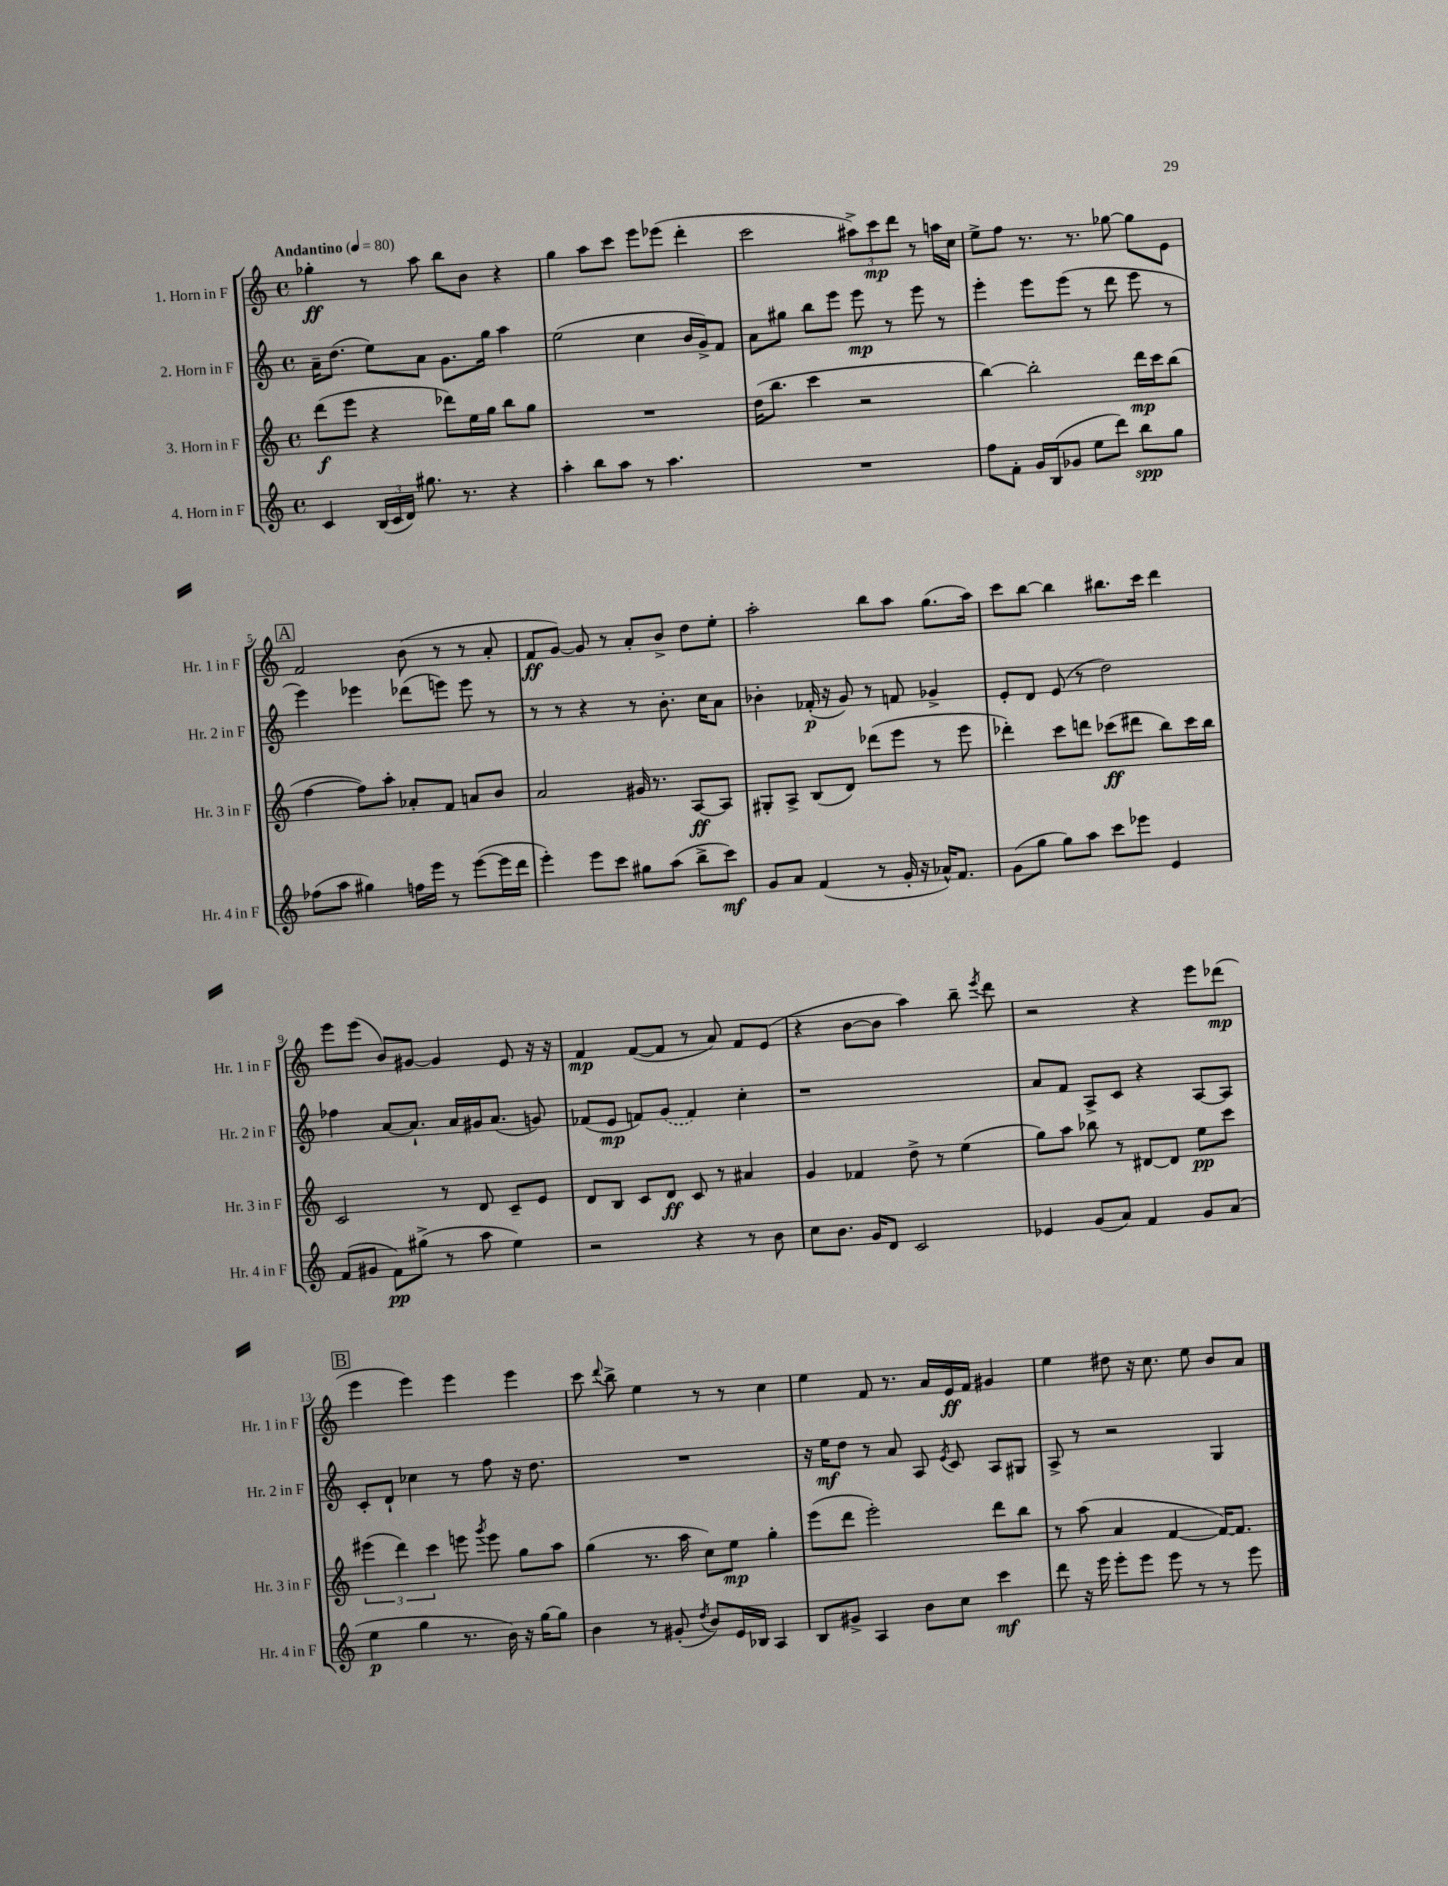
<<
\new StaffGroup <<
\new Staff = "s0" \with { instrumentName = "1. Horn in F" shortInstrumentName = "Hr. 1 in F" } {
    \clef treble \key c \major \defaultTimeSignature \time 4/4 \tempo "Andantino" 4 = 80
    \autoBeamOff ges''4-.\ff r8 a''8 b''8[ b'8] r4 |
    g''4 a''8[ c'''8] e'''8[ ees'''8]( d'''4-. |
    c'''2 \tuplet 3/2 { ais''8[->) c'''8\mp d'''8] } r8 a''16[ c''16] |
    e''8[-> f''8] r8. r8. ges''8~ ges''8[ e'8] |
    \mark \markup { \box "A" } f'2 b'8( r8 r8 a'8-. |
    f'8[\ff g'8]~) g'8 r8 a'8[-. b'8]-> d''8[ e''8]-. |
    a''2-. b''8[ a''8] g''8.[( a''16]) |
    c'''8[ b''8]~ b''4 bis''8.[ c'''16] d'''4 |
    e'''8[ e'''8]( b'8[) gis'8]~ gis'4 e'8 r16 r16 |
    f'4\mp f'8[~( f'8] r8 a'8) f'8[ e'8]( |
    r4 b'8[~ b'8] a''4) b''8-- \acciaccatura { e'''8 } d'''8 |
    r2 r4 e'''8[ des'''8]\mp( |
    \mark \markup { \box "B" } e'''4 e'''4) e'''4 e'''4 |
    c'''8 \appoggiatura { d'''8 } b''8-> e''4 r8 r8 c''4 |
    e''4 f'8 r8. a'16[ e'16\ff f'16] gis'4 |
    e''4 dis''8 r16 c''8. e''8 b'8[ a'8] \bar "|." |
}
\new Staff = "s1" \with { instrumentName = "2. Horn in F" shortInstrumentName = "Hr. 2 in F" } {
    \clef treble \key c \major \defaultTimeSignature \time 4/4
    \autoBeamOff a'16[-- d''8.]( e''8[) a'8] g'8.[ g''16] a''4 |
    e''2( c''4 b'16[ g'16->) f'8] |
    a'8[ gis''8] b''8[ e'''8] e'''8\mp r8 e'''8 r8 |
    e'''4-. e'''8[ e'''8]( r8 d'''8 e'''8 r8 |
    \mark \markup { \box "A" } e'''4) ees'''4 des'''8[( e'''8]) e'''8 r8 |
    r8 r8 r4 r8 b'8.-. c''16[ a'8] |
    bes'4-. fes'16-.\p( r16 g'8) r8 f'8 ges'4-> |
    e'8[-. d'8] e'8( r8 d''2) |
    fes''4 a'8[~ a'8.]-! a'16[ gis'16 a'8.]( g'8) |
    fes'8[( e'8]\mp f'8[) \once \slurDashed g'8]( f'4) c''4-. |
    r1 |
    a'8[ f'8] a8[-> c'8] r4 a8[~ a8] |
    \mark \markup { \box "B" } c'8[-. d'8]-! ces''4 r8 f''8 r16 d''8. |
    R1 |
    r16 e''16[\mf d''8] r8 a'8 a8 \acciaccatura { e'8 } c'8 a8[ gis8] |
    a8-> r8 r2 g4 \bar "|." |
}
\new Staff = "s2" \with { instrumentName = "3. Horn in F" shortInstrumentName = "Hr. 3 in F" } {
    \clef treble \key c \major \defaultTimeSignature \time 4/4
    \autoBeamOff d'''8[\f( e'''8] r4 des'''8[) e''16 g''16] b''8[ g''8] |
    R1 |
    d''16[( b''8.] c'''4 r2 |
    b''4~) b''2-. d'''16[\mp c'''16 b''8]( |
    \mark \markup { \box "A" } f''4~ f''8[) a''8]-. aes'8[-. f'8] a'8[ b'8] |
    a'2 gis'16 r8. a8[~\ff a8] |
    gis8[-. a8]-> b8[( d'8]) des'''8[( e'''8] r8 e'''8 |
    des'''4-.) c'''8[ d'''8] ces'''8[\ff( dis'''8] b''8[) ces'''16 b''16] |
    c'2 r8 d'8 c'8[-- e'8] |
    d'8[ b8] c'8[ d'8]\ff c'8 r8 ais'4 |
    g'4 fes'4 d''8-> r8 e''4( |
    g''8[) a''8] bes''8 r8 dis'8[~ dis'8] e''8[\pp c'''8] |
    \mark \markup { \box "B" } \tuplet 3/2 { eis'''4( d'''4) c'''4 } e'''8 \acciaccatura { g'''8 } e'''8 g''8[ a''8] |
    g''4( r8. a''16 c''8[) e''8]\mp g''4-. |
    e'''8[( d'''8] e'''2-.) d'''8[ b''8] |
    r8 a''8( a'4 f'4~ f'16[~) f'8.] \bar "|." |
}
\new Staff = "s3" \with { instrumentName = "4. Horn in F" shortInstrumentName = "Hr. 4 in F" } {
    \clef treble \key c \major \defaultTimeSignature \time 4/4
    \autoBeamOff c'4 \tuplet 3/2 { b16[( c'16 d'16]) } gis''8. r8. r4 |
    a''4-. b''8[ a''8] r8 a''4. |
    R1 |
    f''8[ f'8]-. g'16[ b16( ges'8] e''8[ d'''8]) b''8[\spp g''8] |
    \mark \markup { \box "A" } fes''8[( a''8] gis''4) f''16[ e'''16] r8 e'''8[~( e'''16 d'''16] |
    e'''4-.) e'''8[ c'''8] gis''8[ a''8]( b''8[-> c'''8]\mf) |
    g'8[ a'8] f'4( r8 g'16-. r16 aes'16[-^) f'8.] |
    g'8[( g''8] g''8[) a''8] c'''8[ ees'''8] e'4 |
    f'8[( gis'8] f'8[\pp) gis''8]->( r8 a''8 e''4) |
    r2 r4 r8 b'8 |
    c''8[ b'8.] g'16[ d'8] c'2 |
    ees'4 g'8[( a'8]) f'4 g'8[ a'8]( |
    \mark \markup { \box "B" } e''4\p g''4 r8. b'16) r16 g''16[~ g''8] |
    b'4 r8 gis'8-.( \acciaccatura { d''8 } b'8[) e'16 bes16] a4 |
    b8[ gis'8]-> a4 b'8[ c''8] c'''4\mf |
    d'''8 r16 e'''16 e'''8[-. e'''8] e'''8 r8 r8 e'''8 \bar "|." |
}
>>
>>
